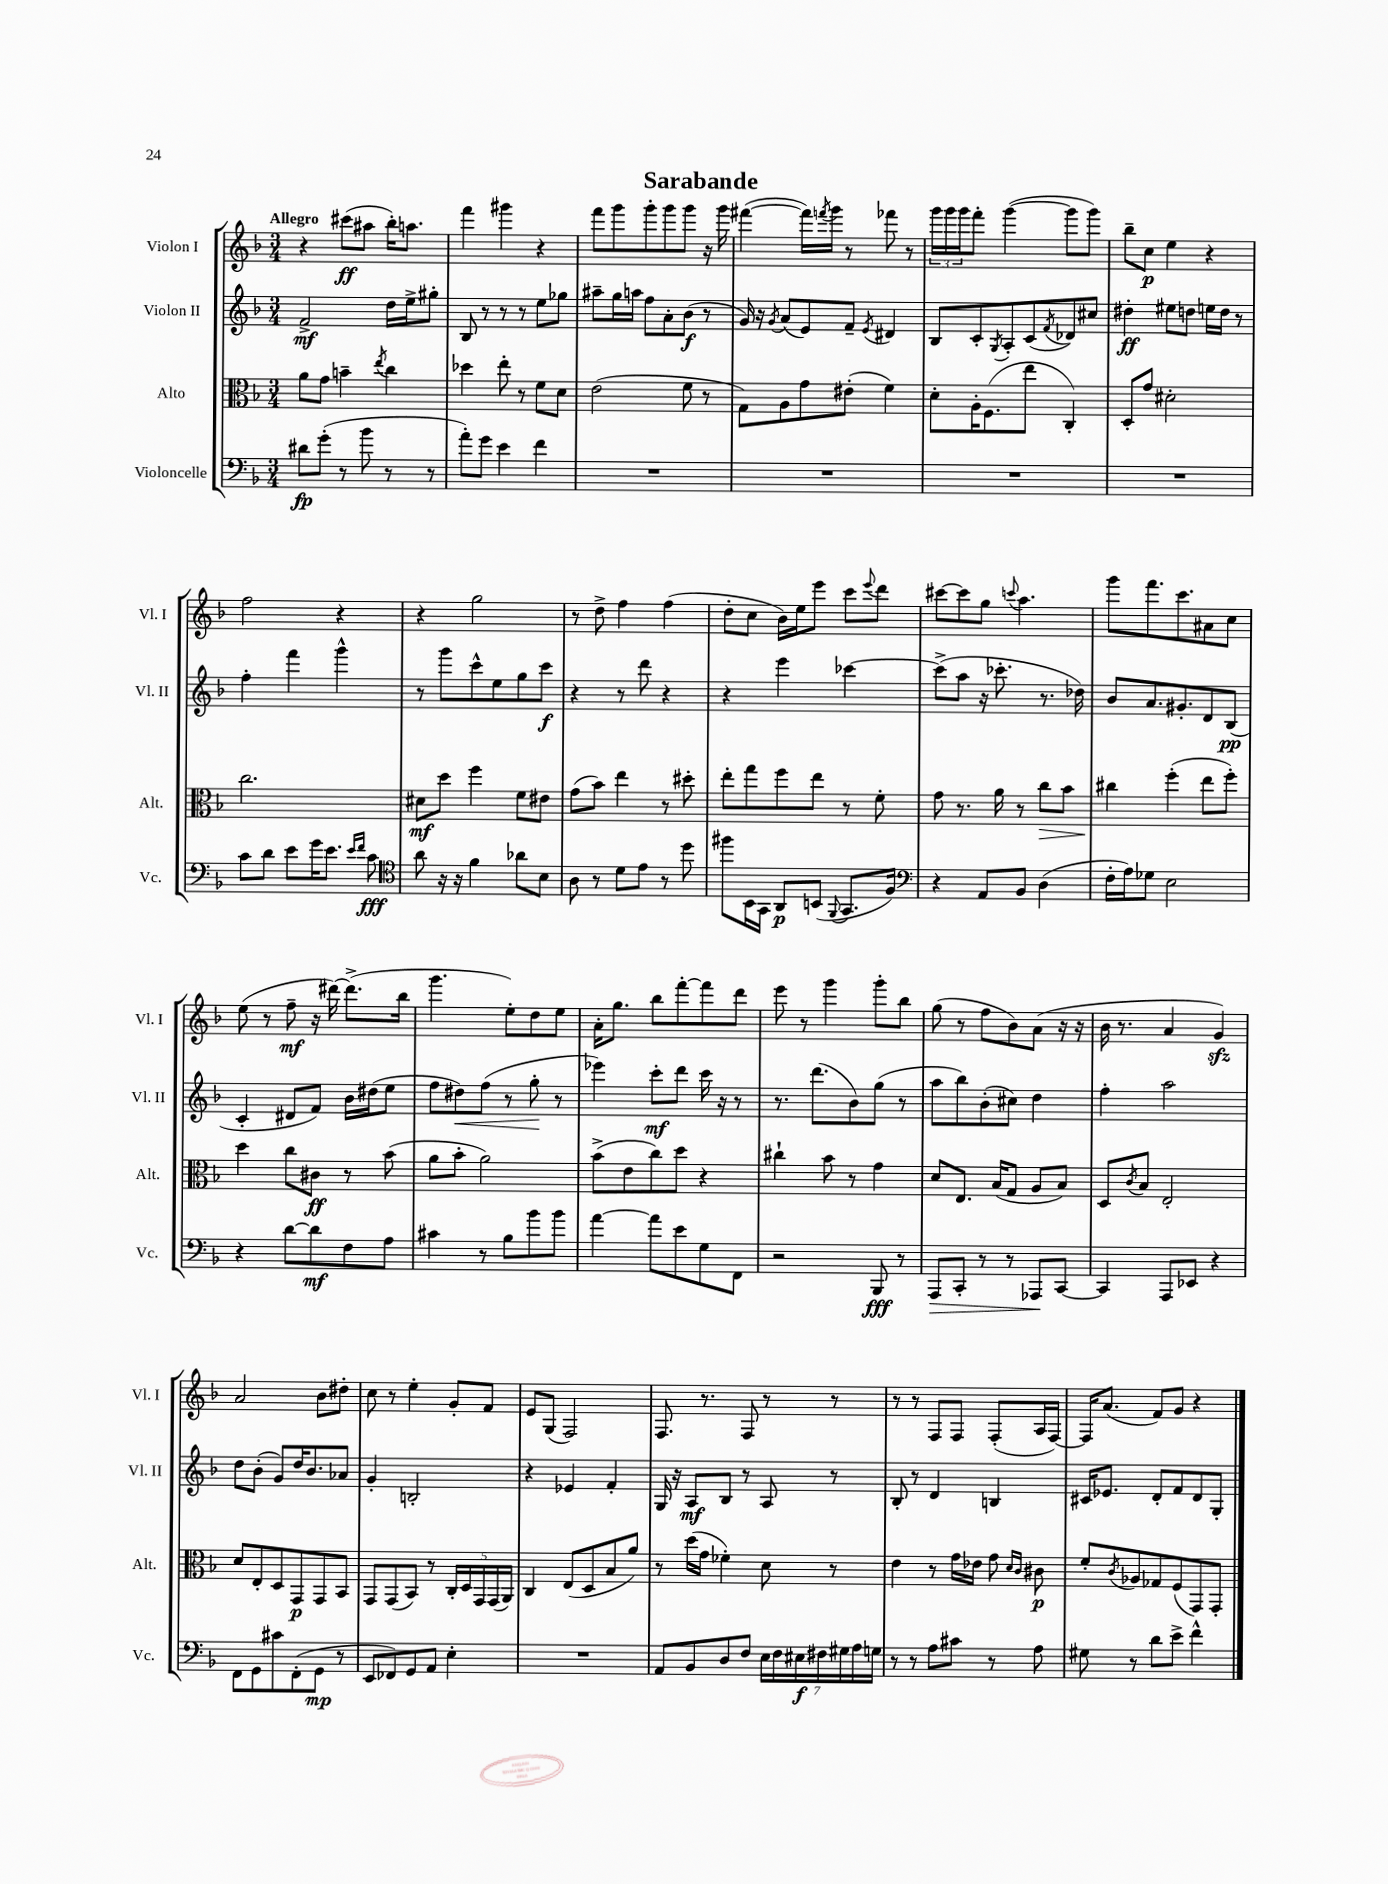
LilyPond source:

\header { title = "Sarabande" }
<<
\new StaffGroup <<
\new Staff = "s0" \with { instrumentName = "Violon I" shortInstrumentName = "Vl. I" } {
    \clef treble \key f \major \numericTimeSignature \time 3/4 \tempo "Allegro"
    r4 cis'''8\ff( ais''8 bes''16-.) a''8. |
    f'''4 gis'''4 r4 |
    f'''8 g'''8 g'''8-. g'''8 g'''8 r16 g'''16 |
    fis'''4~( fis'''16) \acciaccatura { f'''8 } g'''16 r8 fes'''8 r8 |
    \tuplet 3/2 { g'''16 g'''16 g'''16 } f'''8-. g'''4~( g'''8 g'''8) |
    bes''8-- c''8\p e''4 r4 |
    f''2 r4 |
    r4 g''2 |
    r8 d''8-> f''4 f''4( |
    d''8-. c''8 bes'16) e''16 e'''8 c'''8 \appoggiatura { e'''8 } d'''8 |
    cis'''8~ cis'''8 g''8 \appoggiatura { c'''8 } a''4. |
    g'''8 f'''8. c'''8. ais'8 c''8 |
    e''8( r8 f''8--\mf r16 dis'''16~) dis'''8.->( bes''16 |
    g'''4. e''8-.) d''8 e''8 |
    a'16-. g''8. bes''8 f'''8~-. f'''8 d'''8 |
    e'''8 r8 g'''4 g'''8-. bes''8 |
    g''8( r8 f''8 bes'8) a'8( r16 r16 |
    bes'16 r8. a'4 g'4\sfz) |
    a'2 bes'8 dis''8-. |
    c''8 r8 e''4-. g'8-. f'8 |
    e'8 g8( f2) |
    f8. r8. f8 r8 r8 |
    r8 r8 f8 f8 f8-.( a16 f16~) |
    f16 a'8.( f'8) g'8 r4 \bar "|." |
}
\new Staff = "s1" \with { instrumentName = "Violon II" shortInstrumentName = "Vl. II" } {
    \clef treble \key f \major \numericTimeSignature \time 3/4
    f'2->\mf d''16 e''16-> gis''8-. |
    bes8 r8 r8 r8 e''8 ges''8 |
    ais''8-- g''16 a''16 f''8 a'8-. bes'8\f( r8 |
    g'16) r16 \acciaccatura { g'8 } a'8( e'8) f'8-- \acciaccatura { e'8 } dis'4 |
    bes8 c'8-. \acciaccatura { g8 } a8-. c'8( \acciaccatura { f'8 } des'8) cis''8 |
    dis''4-.\ff eis''8 d''8 e''16 d''16 r8 |
    f''4-. f'''4 g'''4-^ |
    r8 g'''8 c'''8-^ e''8 g''8 c'''8\f |
    r4 r8 d'''8 r4 |
    r4 e'''4 ces'''4~ |
    ces'''8->( a''8 r16 ces'''8.-. r8. des''16) |
    bes'8 a'8. gis'8.-. d'8 bes8\pp( |
    c'4-. dis'8 f'8) bes'16 dis''16( e''8 |
    f''8 dis''8\<) f''8( r8 g''8-.\! r8 |
    ees'''4) c'''8-.\mf d'''8 c'''16 r16 r8 |
    r8. d'''8.( bes'8) g''8( r8 |
    a''8 bes''8) bes'8-.( cis''8) d''4 |
    f''4-. a''2 |
    d''8 bes'8-.( g'8) d''16 bes'8. aes'8 |
    g'4-. b2-. |
    r4 ees'4 f'4-. |
    g16 r16 a8\mf bes8 r8 a8 r8 |
    bes8-. r8 d'4 b4 |
    cis'16 ees'8. d'8-. f'8 d'8 g8-. \bar "|." |
}
\new Staff = "s2" \with { instrumentName = "Alto" shortInstrumentName = "Alt." } {
    \clef alto \key f \major \numericTimeSignature \time 3/4
    a'8 g'8 b'4-- \acciaccatura { e''8 } c''4 |
    des''4 e''8-. r8 f'8 d'8 |
    e'2( f'8 r8 |
    g8) a8 g'8 eis'8-.( f'4) |
    d'8-. a16-. f8.( e''8 c4-.) |
    d8-. g'8 dis'2-. |
    c''2. |
    dis'8\mf d''8 f''4 f'8 eis'8 |
    g'8( bes'8) e''4 r8 dis''8-. |
    e''8-. g''8 f''8 e''8 r8 f'8-. |
    g'8 r8. a'16 r8 c''8\> bes'8 |
    cis''4\! f''4-.( e''8 f''8-.) |
    d''4 c''8 cis'8\ff r8 bes'8( |
    a'8 bes'8-. a'2) |
    bes'8->( e'8 c''8) d''8 r4 |
    cis''4-! bes'8 r8 g'4 |
    d'8 e8. bes16( g8 a8 bes8) |
    d8 \acciaccatura { c'8 } bes8 e2-. |
    d'8 e8-. d8 g,8\p g,8 bes,8 |
    g,8 g,8( bes,8) r8 \tuplet 5/4 { c16-. d16 g,16 g,16( a,16) } |
    c4 e8( d8 bes8 a'8) |
    r8 d''16( g'16 fes'4-.) d'8 r8 |
    e'4 r8 g'16 ees'16 g'8 \grace { d'16 c'16 } cis'8\p |
    f'8-. \acciaccatura { c'8 } aes8 ges8 f8( g,8) g,8-. \bar "|." |
}
\new Staff = "s3" \with { instrumentName = "Violoncelle" shortInstrumentName = "Vc." } {
    \clef bass \key f \major \numericTimeSignature \time 3/4
    dis'8\fp g'8-.( r8 bes'8 r8 r8 |
    a'8-.) g'8 e'4 f'4 |
    R2. |
    R2. |
    R2. |
    R2. |
    c'8 d'8 e'8 g'16 e'8. \grace { e'16 f'16 } c'8\fff |
    \clef tenor a'8 r16 r16 f'4 aes'8 bes8 |
    a8 r8 d'8 e'8 r8 d''8 |
    fis''8 bes,16 g,16 a,8\p b,8( \appoggiatura { f,8 } g,8. f16) |
    \clef bass r4 a,8 bes,8 d4( |
    f16-. a16) ges8 e2 |
    r4 d'8~ d'8\mf f8 a8 |
    cis'4 r8 bes8 bes'8 bes'8 |
    a'4~ a'8 e'8 g8 f,8 |
    r2 bes,,8\fff r8 |
    a,,8\> c,8-. r8 r8 aes,,8\! c,8~ |
    c,4 a,,8 ees,8 r4 |
    f,8 g,8 cis'8 f,8-.( g,8\mp r8 |
    e,8 fes,8) g,8 a,8 e4-. |
    R2. |
    a,8 bes,8 d8 f8 \tuplet 7/4 { e16 f16 eis16\f fis16 gis16 a16 g16 } |
    r8 r8 a8 cis'8 r8 a8 |
    gis8 r8 d'8 e'8-> f'4-^ \bar "|." |
}
>>
>>
\layout { \context { \Score \remove "Bar_number_engraver" } }
